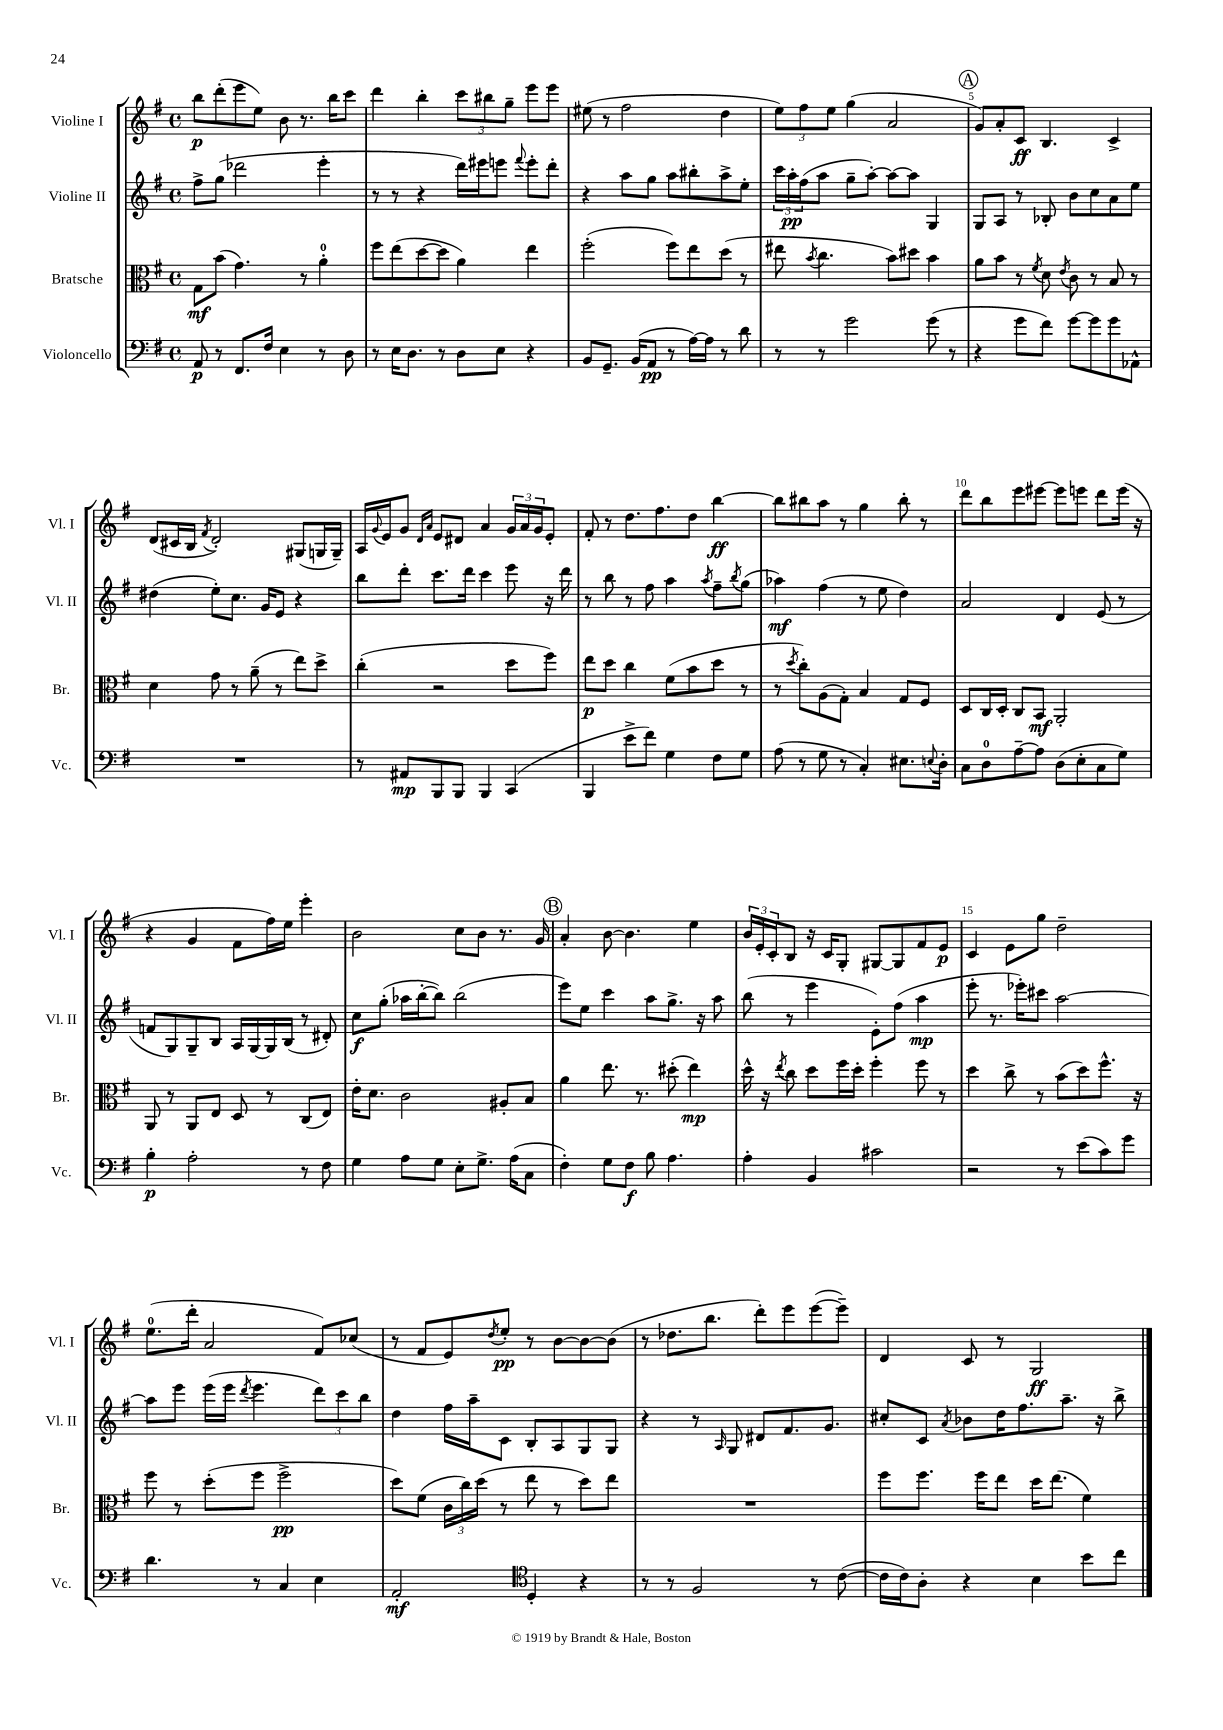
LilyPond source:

<<
\new StaffGroup <<
\new Staff = "s0" \with { instrumentName = "Violine I" shortInstrumentName = "Vl. I" } {
    \clef treble \key g \major \defaultTimeSignature \time 4/4
    b''8\p d'''8-.( e'''8 e''8) b'8 r8. b''16 c'''8 |
    d'''4 b''4-. \tuplet 3/2 { c'''8 bis''8 g''8-- } e'''8 e'''8 |
    eis''8( r8 fis''2 d''4 |
    \tuplet 3/2 { e''8) fis''8 e''8 } g''4( a'2 |
    \mark \markup { \circle "A" } g'8) a'8-. c'8\ff b4. c'4-> |
    d'8( cis'16 b16 \acciaccatura { fis'8 } d'2-.) gis8( g16 g16--) |
    a16 \appoggiatura { g'8 } e'16 g'8 \grace { d'16 a'16 } e'8 dis'8 a'4 \tuplet 3/2 { g'16 a'16 g'16 } e'8-. |
    fis'8-. r8 d''8. fis''8. d''8 b''4~\ff |
    b''8 bis''8 a''8 r8 g''4 bis''8-. r8 |
    d'''8 b''8 e'''8 eis'''8~ eis'''8 e'''8 d'''8 e'''16( r16 |
    r4 g'4 fis'8 fis''16) e''16 e'''4-. |
    b'2 c''8 b'8 r8. g'16 |
    \mark \markup { \circle "B" } a'4-. b'8~ b'4. e''4 |
    \tuplet 3/2 { b'16 e'16-. c'16-. } b8 r16 c'16 g8-. gis8~ gis8 fis'8 e'8\p |
    c'4 e'8 g''8 d''2-- |
    e''8.-0( d'''16-. a'2 fis'8) ces''8( |
    r8 fis'8 e'8) \acciaccatura { d''8 } e''8-.\pp r8 b'8~ b'8~ b'8( |
    r8 des''8. b''8. d'''8-.) e'''8 e'''8~( e'''8--) |
    d'4 c'8 r8 g2\ff \bar "|." |
}
\new Staff = "s1" \with { instrumentName = "Violine II" shortInstrumentName = "Vl. II" } {
    \clef treble \key g \major \defaultTimeSignature \time 4/4
    fis''8-> g''8( des'''2 e'''4-. |
    r8 r8 r4 d'''16) eis'''16 e'''8 \appoggiatura { fis'''8 } e'''8-. d'''8-. |
    r4 a''8 g''8 a''8 bis''8-. a''8-> e''8-. |
    \tuplet 3/2 { c'''16 a''16-.\pp fis''16( } a''8 g''8-- a''8~-.) a''8~ a''8 g4 |
    \mark \markup { \circle "A" } g8 a8 r8 bes8-. b'8 c''8 a'8 e''8 |
    dis''4( e''8-.) c''8. g'16 e'8 r4 |
    b''8 d'''8-. c'''8. d'''16 c'''4 e'''8 r16 d'''16 |
    r8 b''8 r8 fis''8 a''4 \acciaccatura { a''8 } fis''8-- \acciaccatura { b''8 } g''8( |
    aes''4\mf) fis''4( r8 e''8 d''4) |
    a'2 d'4 e'8( r8 |
    f'8 g8) g8-- b8 a16 g16~ g16 b16( r8 dis'8-.) |
    c''8\f g''8-.( aes''16 b''16~-. b''8) b''2( |
    \mark \markup { \circle "B" } e'''8) e''8 c'''4 a''8 g''8.-> r16 a''8 |
    b''8( r8 e'''4 e'8-.) fis''8( a''4\mp |
    e'''8-. r8. ees'''16-.) cis'''8 a''2~ |
    a''8 e'''8 e'''16( e'''16 \acciaccatura { d'''8 } e'''4. \tuplet 3/2 { d'''8) c'''8 b''8 } |
    d''4 fis''16 a''16-- c'8 b8-. a8 g8 g8 |
    r4 r8 \grace { a16 } g8 dis'8 fis'8. g'8. |
    cis''8-. c'8 \acciaccatura { a'8 } bes'8 d''16 fis''8. a''8.-- r16 b''8-> \bar "|." |
}
\new Staff = "s2" \with { instrumentName = "Bratsche" shortInstrumentName = "Br." } {
    \clef alto \key g \major \defaultTimeSignature \time 4/4
    g8\mf b'8( g'4.) r8 a'4-0-. |
    fis''8 e''8( d''8~ d''8 a'4) e''4 |
    fis''2-.( fis''8) e''8 d''8( r8 |
    eis''8 \acciaccatura { b'8 } c''4. b'8) dis''8 b'4 |
    \mark \markup { \circle "A" } a'8 b'8 r8 \acciaccatura { fis'8 } d'8 \acciaccatura { e'8 } c'8 r8 b8 r8 |
    d'4 g'8 r8 a'8--( r8 e''8) d''8-> |
    c''4-.( r2 d''8 fis''8) |
    e''8\p d''8 c''4 fis'8( b'8 d''8 r8 |
    r8 \acciaccatura { d''8 } c''8-.) a8( g8-.) b4 g8 fis8 |
    d8 c16 d16-. c8 b,8\mf a,2-. |
    a,8 r8 a,8 e8 d8 r8 c8( e8) |
    e'16-. d'8. c'2 ais8-. b8 |
    \mark \markup { \circle "B" } a'4 e''8. r8. dis''8-.( e''4\mp) |
    d''16-^ r16 \acciaccatura { e''8 } c''8 d''8 fis''16 d''16-. fis''4-. fis''8 r8 |
    d''4 c''8-> r8 b'8( d''8) fis''8.-^ r16 |
    fis''8 r8 d''8-.( fis''8 fis''2->\pp |
    d''8) fis'8( \tuplet 3/2 { c'16 c''16) d''16( } r8 e''8 r8 d''8) e''8 |
    R1 |
    fis''8 fis''8. fis''16 e''8 d''16 e''8.( fis'4) \bar "|." |
}
\new Staff = "s3" \with { instrumentName = "Violoncello" shortInstrumentName = "Vc." } {
    \clef bass \key g \major \defaultTimeSignature \time 4/4
    a,8\p r8 fis,8. fis16 e4 r8 d8 |
    r8 e16 d8. r8 d8 e8 r4 |
    b,8 g,8.-- b,16( a,8\pp r8 a16~) a16 r8 d'8 |
    r8 r8 g'2 g'8( r8 |
    \mark \markup { \circle "A" } r4 g'8 fis'8) g'8~ g'8 g'8 aes,8-^ |
    R1 |
    r8 ais,8\mp b,,8 b,,8 b,,4 c,4( |
    b,,4 e'8-> fis'8) g4 fis8 g8 |
    a8( r8 g8 r8 c4-.) eis8. \appoggiatura { e8 } d16-. |
    c8 d8-0 a8~-- a8 d8( e8-. c8 g8) |
    b4-.\p a2-. r8 fis8 |
    g4 a8 g8 e8-. g8.-> a16( c8 |
    \mark \markup { \circle "B" } fis4-.) g8 fis8\f b8 a4. |
    a4-. b,4 cis'2 |
    r2 r8 e'8( c'8) g'8 |
    d'4. r8 c4 e4 |
    a,2-.\mf \clef tenor d4-. r4 |
    r8 r8 fis2 r8 c'8~( |
    c'16 c'16) a8-. r4 b4 b'8 c''8 \bar "|." |
}
>>
>>
\layout { \context { \Score \override BarNumber.break-visibility = ##(#f #t #t) barNumberVisibility = #(every-nth-bar-number-visible 5) } }
